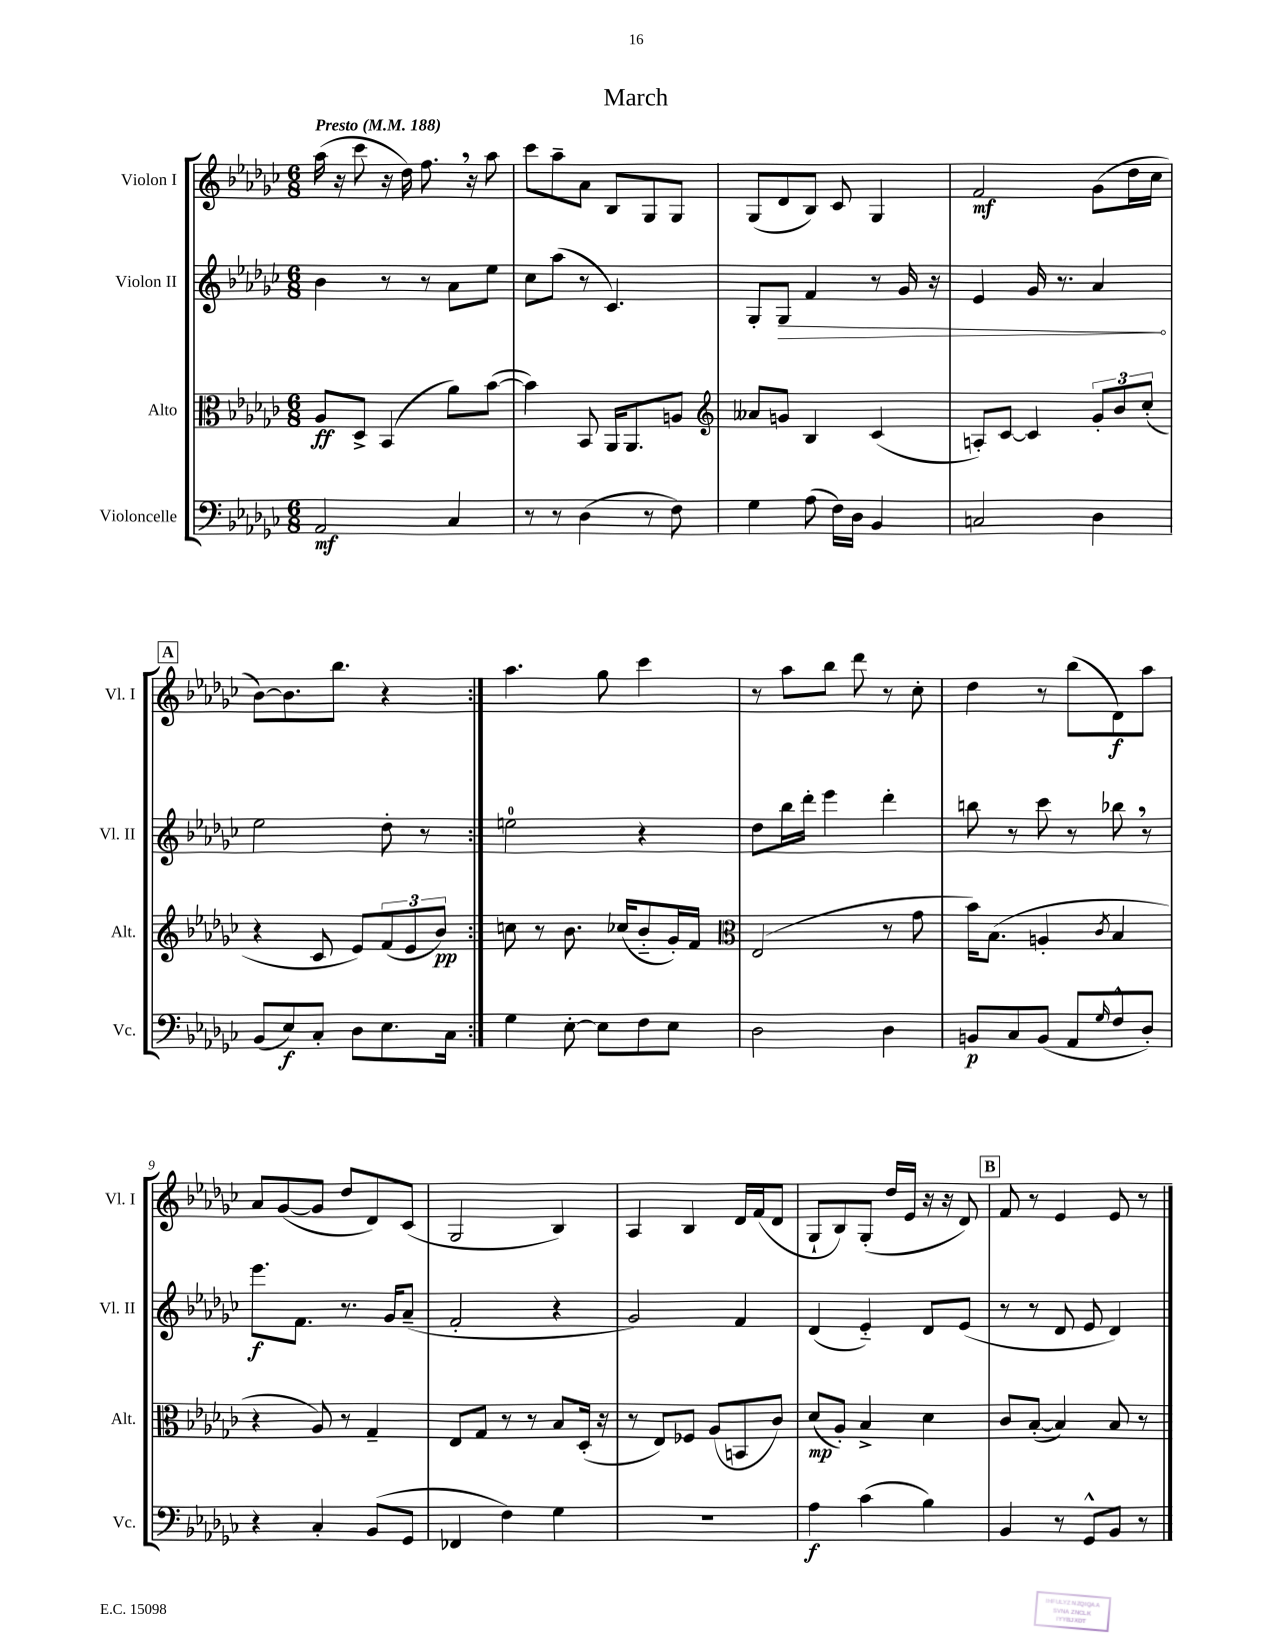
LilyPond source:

\header { title = "March" }
<<
\new StaffGroup <<
\new Staff = "s0" \with { instrumentName = "Violon I" shortInstrumentName = "Vl. I" } {
    \clef treble \key ges \major \numericTimeSignature \time 6/8 \tempo "Presto" 4 = 188
    \repeat volta 2 { aes''16( r16 ces'''8 r16 des''16) f''8. \breathe r16 aes''8 |
    ces'''8 aes''8-- aes'8 bes8 ges8 ges8 |
    ges8( des'8 bes8) ces'8 ges4 |
    f'2\mf ges'8( des''16 ces''16 |
    \mark \markup { \box "A" } bes'8~) bes'8. bes''8. r4 | }
    aes''4. ges''8 ces'''4 |
    r8 aes''8 bes''8 des'''8 r8 ces''8-. |
    des''4 r8 bes''8( des'8\f) aes''8 |
    aes'8 ges'8~( ges'8 des''8 des'8) ces'8( |
    ges2 bes4) |
    aes4 bes4 des'16 f'16( des'8 |
    ges8-! bes8) ges8-.( des''16 ees'16 r16 r16 des'8) |
    \mark \markup { \box "B" } f'8 r8 ees'4 ees'8 r8 \bar "|." |
}
\new Staff = "s1" \with { instrumentName = "Violon II" shortInstrumentName = "Vl. II" } {
    \clef treble \key ges \major \numericTimeSignature \time 6/8
    \repeat volta 2 { bes'4 r8 r8 aes'8 ees''8 |
    ces''8 aes''8( r8 ces'4.) |
    ges8-. \once \override Hairpin.circled-tip = ##t ges8\> f'4 r8 ges'16 r16 |
    ees'4 ges'16 r8. aes'4\! |
    \mark \markup { \box "A" } ees''2 des''8-. r8 | }
    e''2-0 r4 |
    des''8 bes''16 des'''16-. ees'''4 des'''4-. |
    b''8 r8 ces'''8 r8 bes''8 \breathe r8 |
    ees'''8.\f f'8. r8. ges'16 aes'8--( |
    f'2-. r4 |
    ges'2) f'4 |
    des'4( ees'4-_) des'8 ees'8( |
    \mark \markup { \box "B" } r8 r8 des'8 ees'8 des'4) \bar "|." |
}
\new Staff = "s2" \with { instrumentName = "Alto" shortInstrumentName = "Alt." } {
    \clef alto \key ges \major \numericTimeSignature \time 6/8
    \repeat volta 2 { aes8\ff des8-> bes,4( aes'8) bes'8~( |
    bes'4) bes,8 aes,16 aes,8. a8 |
    \clef treble aeses'8 g'8 bes4 ces'4( |
    a8-.) ces'8~ ces'4 \tuplet 3/2 { ges'8-. bes'8 ces''8-.( } |
    \mark \markup { \box "A" } r4 ces'8 ees'8) \tuplet 3/2 { f'8( ees'8 bes'8\pp) } | }
    c''8 r8 bes'8. ces''16( bes'8-_ ges'16-.) f'16 |
    \clef alto ees2( r8 ges'8 |
    bes'16) bes8.( a4-. \acciaccatura { ces'8 } bes4 |
    r4 aes8) r8 ges4-- |
    ees8 ges8 r8 r8 bes8 des16-.( r16 |
    r8 ees8) fes8 aes8( b,8 ces'8) |
    des'8\mp( aes8-.) bes4-> des'4 |
    \mark \markup { \box "B" } ces'8 bes8~-.( bes4) bes8 r8 \bar "|." |
}
\new Staff = "s3" \with { instrumentName = "Violoncelle" shortInstrumentName = "Vc." } {
    \clef bass \key ges \major \numericTimeSignature \time 6/8
    \repeat volta 2 { aes,2\mf ces4 |
    r8 r8 des4( r8 f8) |
    ges4 aes8( f16) des16 bes,4 |
    c2 des4 |
    \mark \markup { \box "A" } bes,8( ees8\f) ces8-. des8 ees8. ces16 | }
    ges4 ees8~-. ees8 f8 ees8 |
    des2 des4 |
    b,8\p ces8 b,8( aes,8 \grace { ges16 } f8-^ des8-.) |
    r4 ces4-. bes,8( ges,8 |
    fes,4 f4) ges4 |
    R2. |
    aes4\f ces'4( bes4) |
    \mark \markup { \box "B" } bes,4 r8 ges,8-^ bes,8 r8 \bar "|." |
}
>>
>>
